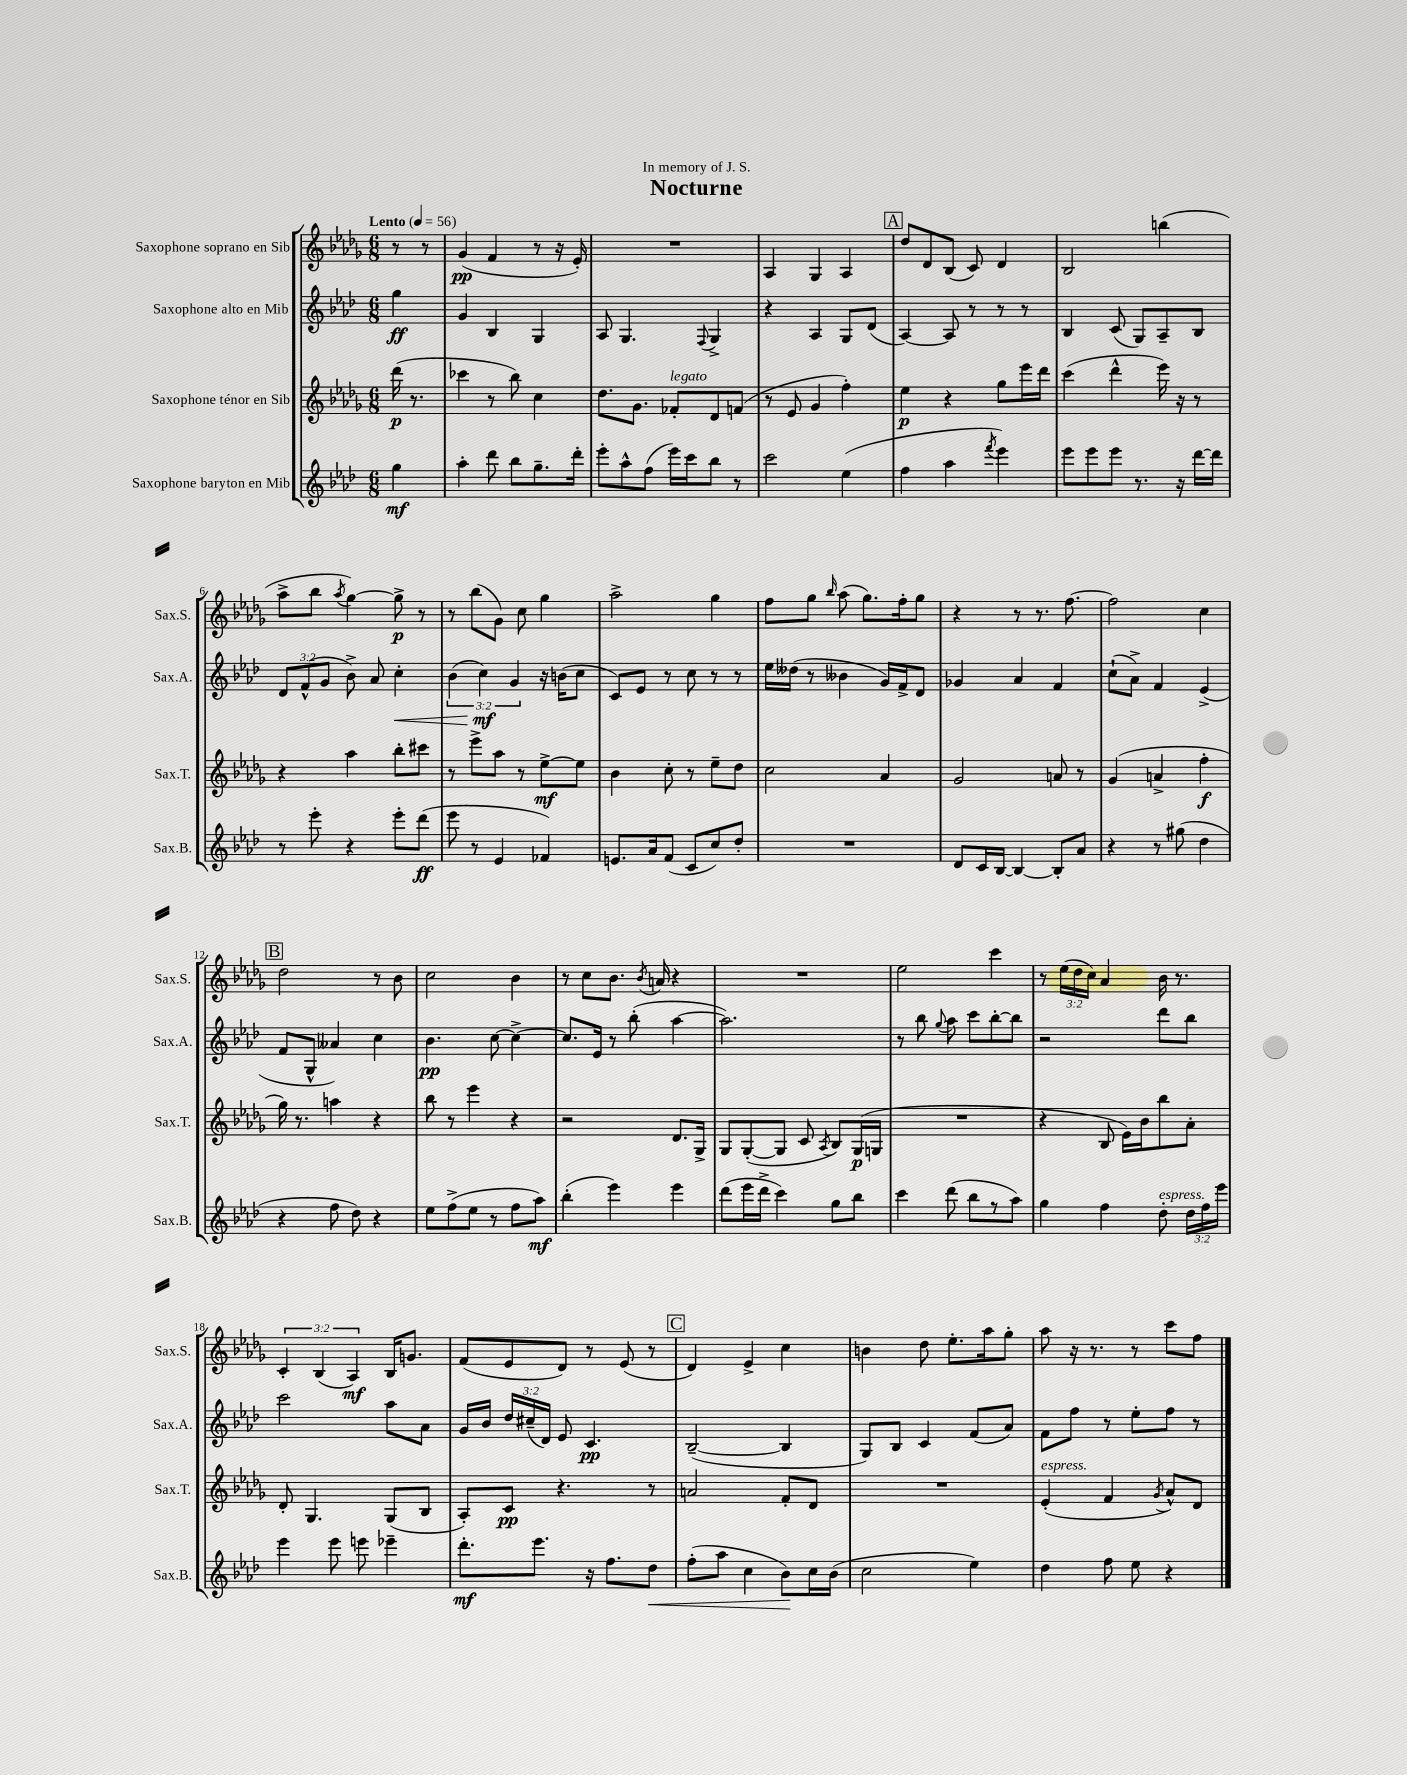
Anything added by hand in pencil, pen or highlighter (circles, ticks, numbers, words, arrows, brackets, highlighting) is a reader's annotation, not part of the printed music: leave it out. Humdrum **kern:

**kern	**kern	**kern	**kern
*staff4	*staff3	*staff2	*staff1
*clefG2	*clefG2	*clefG2	*clefG2
*k[b-e-a-d-]	*k[b-e-a-d-g-]	*k[b-e-a-d-]	*k[b-e-a-d-g-]
*M6/8	*M6/8	*M6/8	*M6/8
*MM56	*MM56	*MM56	*MM56
4gg\	(16ddd-\	4gg\	8r
.	8.r	.	.
.	.	.	8r
=	=	=	=
4aa-'\	4ccc-\	4g/	(4g-/
8ddd-\	8r	4B-/	4f/
8bb-\L	8bb-\)	.	.
8.gg~\	4cc\	4G/	8r
.	.	.	16r
16ddd-'\Jk	.	.	16e-'/)
=	=	=	=
8eee-'\L	8.dd-\L	8A-/	2.r
8aa-^^\	.	4.G/	.
.	8.g-\J	.	.
(8ff\J	.	.	.
16eee-\LL)	8f-'/L	.	.
16ccc\J	.	.	.
.	.	8qqF/	.
8bb-\J	8d-/	4G^/	.
8r	(8f/J	.	.
=	=	=	=
2ccc\	8r	4r	4A-/
.	8e-/	.	.
.	4g-/	4A-/	4G-/
(4ee-\	4ff'\)	8G/L	4A-/
.	.	(8d-/J	.
=	=	=	=
4ff\	4ee-\	[4A-/)	8dd-/L
.	.	.	8d-/
4aa-\	4r	8A-/]	(8B-/J
.	.	8r	8c/)
8qfff/	.	.	.
4eee-\)	8gg-\L	8r	4d-/
.	16eee-\L	8r	.
.	16ddd-\JJ	.	.
=	=	=	=
8eee-\L	(4ccc\	4B-/	2B-/
8eee-\	.	.	.
8eee-\J	4ddd-^^\	(8c/	.
8.r	.	8G/L)	.
.	16eee-\)	8A-~/	(4bb\
16r	16r	.	.
[16ddd-\LL	8r	8B-/J	.
16ddd-\]JJ	.	.	.
=	=	=	=
8r	4r	12d-/L	8aa-^\L
.	.	(12f^^/	.
8eee-'\	.	.	8bb-\J
.	.	12g/J	.
.	.	.	8qaa-/
4r	4aa-\	8b-^\)	[4gg-\)
.	.	8a-/	.
8eee-'\L	8bb-'\L	4cc'\	8gg-^\]
(8ddd-\J	8ccc#\J	.	8r
=	=	=	=
8eee-\	8r	(6b-\	8r
8r	8eee-^\L	.	(8bb-\L
.	.	6cc\)	.
4e-/	8aa-\J	.	8g-\J)
.	.	6g/	.
.	8r	.	8cc\
4f-/)	[8ee-^\L	16r	4gg-\
.	.	(16b\LK	.
.	8ee-\]J	8cc\J	.
=	=	=	=
8.e/L	4b-\	8c/L)	2aa-^\
.	.	8e-/J	.
16a-/k	.	.	.
(8f/J	8cc'\	8r	.
8c/L	8r	8cc\	.
8cc/)	8ee-~\L	8r	4gg-\
8dd-'/J	8dd-\J	8r	.
=	=	=	=
2.r	2cc\	16ee-\LL	8ff\L
.	.	(16dd--\JJ	.
.	.	8r	8gg-\J
.	.	.	16qqbb-/
.	.	4b--\	(8aa-\
.	.	.	8.gg-\L)
.	4a-/	16g/LL)	.
.	.	16f^/J	16ff'\k
.	.	8d-/J	8gg-\J
=	=	=	=
8d-/L	2g-/	4g-/	4r
16c/L	.	.	.
[16B-/JJ	.	.	.
4B-/_	.	4a-/	8r
.	.	.	8.r
8B-'/]L	8a/	4f/	.
.	.	.	[8.ff\
8a-/J	8r	.	.
=	=	=	=
4r	(4g-/	(8cc`\L	2ff\]
.	.	8a-^\J)	.
8r	4a^/	4f/	.
(8gg#\	.	.	.
4dd-\	4ff'\	(4e-^/	4cc\
=	=	=	=
4r	16gg-\)	8f/L	2dd-\
.	8.r	.	.
.	.	8G^^/J	.
8ff\	4aa\	4a--/)	.
8dd-\)	.	.	.
4r	4r	4cc\	8r
.	.	.	8b-\
=	=	=	=
8ee-\L	8bb-\	4.b-\	2cc\
(8ff^\	8r	.	.
8ee-\J	4eee-\	.	.
8r	.	[8cc\	.
8ff\L	4r	4cc^\_	4b-\
8aa-\J)	.	.	.
=	=	=	=
(4bb-'\	2r	8.cc/]L	8r
.	.	.	8cc\L
.	.	16e-/Jk	.
4eee-\)	.	8r	8.b-\J
.	.	(8bb-'\	.
.	.	.	8qb-/
.	.	.	16a/
4eee-\	8.d-/L	[4aa-\	4r
.	16G-^/Jk	.	.
=	=	=	=
(8ddd-\L	8G-/L	2.aa-\])	2.r
16eee-\L	([8G-'/	.	.
16ddd-^\JJ	.	.	.
4ccc\)	8G-/]J	.	.
.	8c/	.	.
.	8qA-/	.	.
8gg\L	8B-/L)	.	.
8bb-\J	(16G-/L	.	.
.	16G/JJ	.	.
=	=	=	=
4ccc\	2.r	8r	2ee-\
.	.	8bb-\	.
.	.	8qqgg/	.
(8ddd-\	.	8aa-\	.
8bb-\L	.	8ccc\L	.
8r	.	[8bb-'\	4ccc\
8aa-\J)	.	8bb-\]J	.
=	=	=	=
4gg\	4r	2r	8r
.	.	.	(24ee-\LL
.	.	.	24dd-\
.	.	.	24cc\JJ)
4ff\	8B-/	.	4a-/
.	16e-\LL)	.	.
.	16b-\J	.	.
8dd-'\	8bb-\	8ddd-\L	16b-\
.	.	.	8.r
24dd-\LL	8a-'\J	8bb-\J	.
24ff\	.	.	.
24eee-\JJ	.	.	.
=	=	=	=
4eee-\	8d-'/	2ccc\	6c'/
.	4.G-/	.	.
.	.	.	(6B-/
8eee-\	.	.	.
.	.	.	6A-/)
8eee\	.	.	.
4eee-~\	(8G-/L	8aa-\L	16B-/LK
.	.	.	8.g/J
.	8B-/J	8a-\J	.
=	=	=	=
8.ddd-'\L	8A-'/L)	16g/LL	(8f/L
.	.	16b-/JJ	.
.	8c/J	24dd-/LL	8e-/
.	.	(24cc#~/	.
8.eee-\J	.	.	.
.	.	24d-/JJ)	.
.	4.r	8e-/	8d-/J)
16r	.	4.c/	8r
8.ff\L	.	.	.
.	.	.	(8e-/
8dd-\J	8r	.	8r
=	=	=	=
(8ff'\L	2a/	([2B-~/	4d-/)
8aa-\J	.	.	.
4cc\	.	.	4e-^/
8b-\L)	8f'/L	4B-/]	4cc\
16cc\L	8d-/J	.	.
(16b-\JJ	.	.	.
=	=	=	=
2cc\	2.r	8G/L)	4b\
.	.	8B-/J	.
.	.	4c/	8dd-\
.	.	.	8.ee-'\L
4ee-\)	.	(8f/L	.
.	.	.	16aa-\k
.	.	8a-/J)	8gg-'\J
=	=	=	=
4dd-\	(4e-'/	8f\L	8aa-\
.	.	8ff\J	16r
.	.	.	8.r
8ff\	4f/	8r	.
8ee-\	.	8ee-'\L	8r
.	8qg-/	.	.
4r	8a-^^/L)	8ff\J	8ccc\L
.	8d-/J	8r	8ff\J
==	==	==	==
*-	*-	*-	*-
